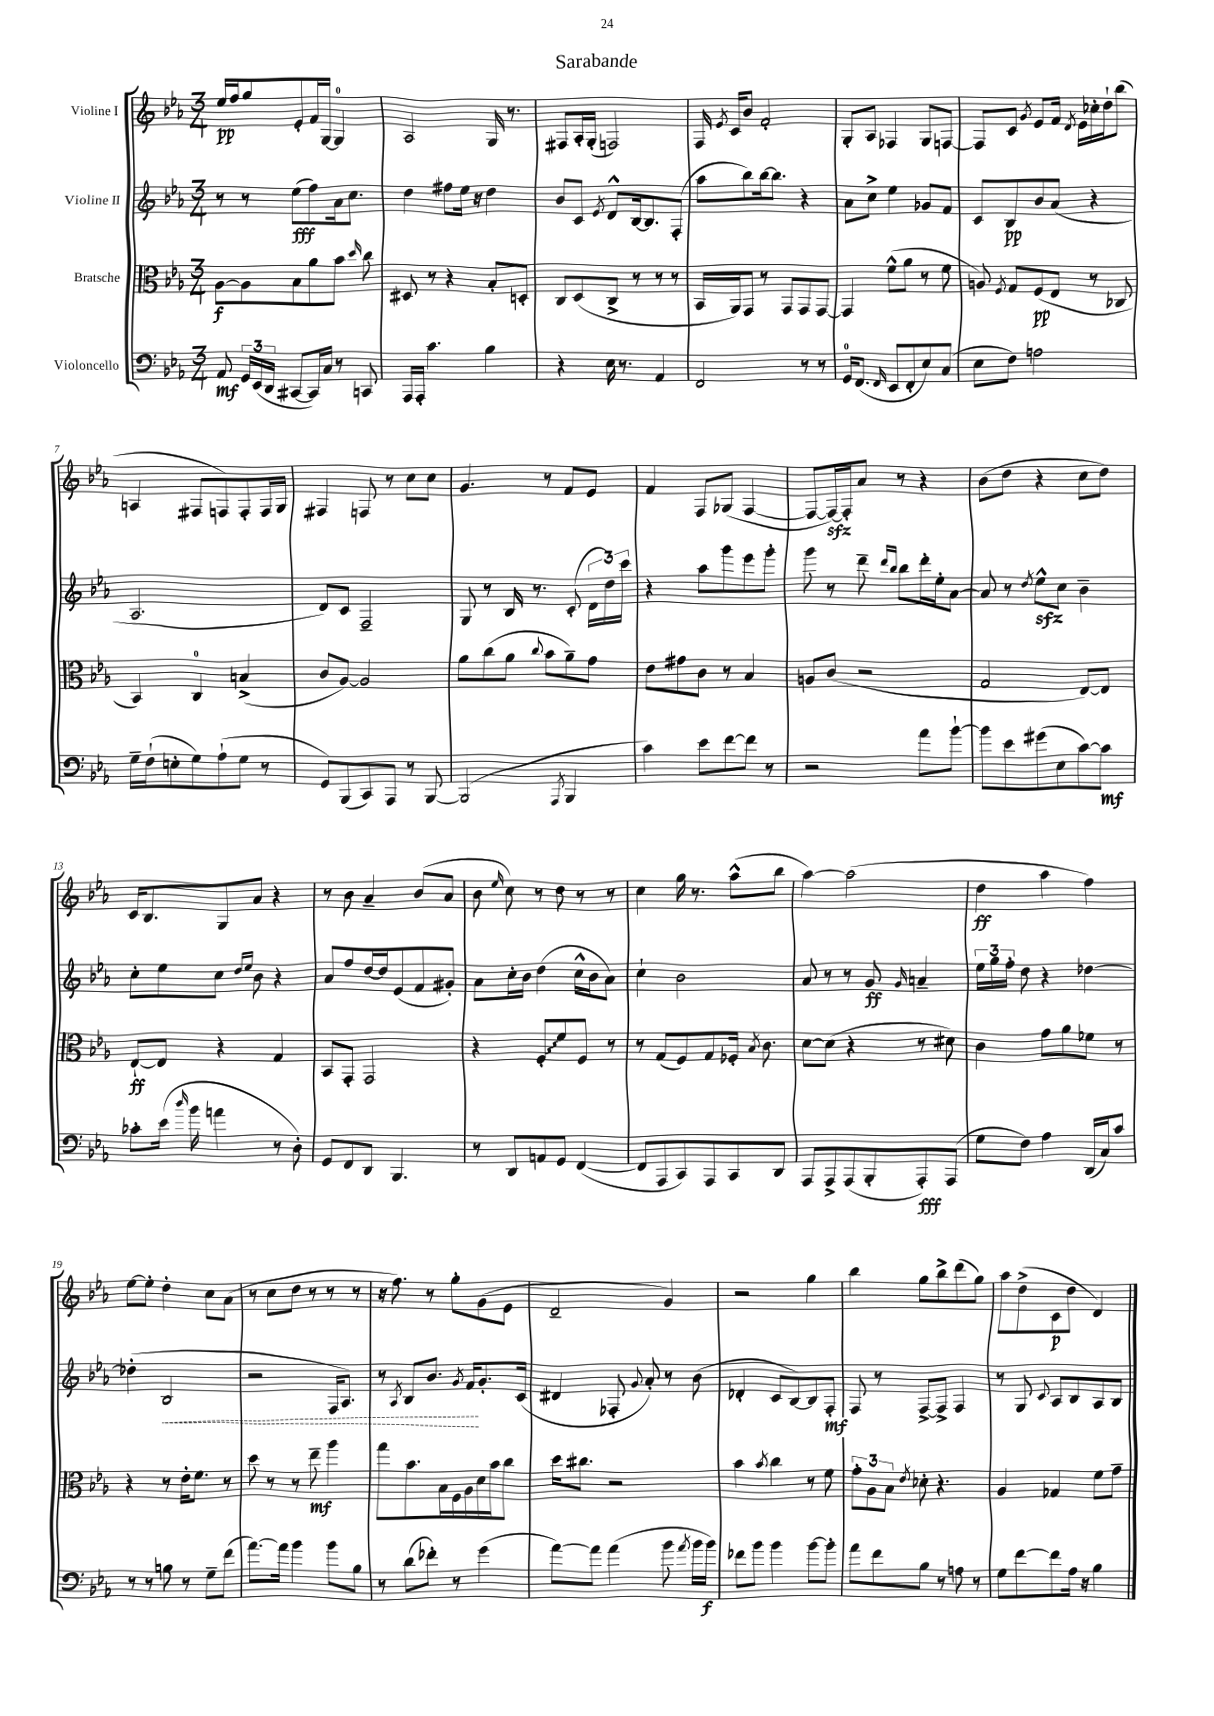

**kern	**kern	**kern	**kern
*staff4	*staff3	*staff2	*staff1
*clefF4	*clefC3	*clefG2	*clefG2
*k[b-e-a-]	*k[b-e-a-]	*k[b-e-a-]	*k[b-e-a-]
*M3/4	*M3/4	*M3/4	*M3/4
8AA-	[8A-	8r	16ee-
.	.	.	16ff
24GG	8A-]	8r	8gg
(24EE-	.	.	.
24DD	.	.	.
[8CC#	8B-	(8ee-	8e-'
16CC#])	8a-	8ff)	16f
16C	.	.	[16G
8r	8b-	16a-	4G]
.	.	8.cc	.
.	16qqdd	.	.
8CC	8cc	.	.
=	=	=	=
16AAA-	8D#	4dd	2A-
16AAA-'	.	.	.
4.c	8r	.	.
.	4r	8ff#	.
.	.	16ee-	.
.	.	16r	.
4B-	8B-'	4dd	16G
.	.	.	8.r
.	8D'	.	.
=	=	=	=
4r	8C	8b-	8F#
.	(8D	8c	16A-'
.	.	.	(16G'
.	.	8qe-	.
16E-	8C^	8d^^	2F)
8.r	.	.	.
.	8r	[16B-	.
.	.	8.B-]	.
4AA-	8r	.	.
.	8r	(8F'	.
=	=	=	=
2FF	16BB-	8aa-	16F
.	.	.	8qe-
.	16AA-)	.	16c
.	8GG	8bb-)	8b-
.	8r	[16bb-	2f'
.	.	8.bb-]	.
.	8GG	.	.
8r	8GG	4r	.
8r	[8GG	.	.
=	=	=	=
16GG	4GG]	8a-	8G'
(8.FF	.	.	.
.	.	8cc^	8A-
16qqFF	.	.	.
8EE-	(8f^^	4ee-	4F-
8FF'	8a-	.	.
8E-)	8r	8g-	8G
(8C	8f	8f	[8F
=	=	=	=
8E-	8A)	8c	8F]
.	8qF	.	.
8F)	8G	8B-	8c
.	.	.	8qg
2A	(8F	8b-	8e-
.	8E-	(8a-	16f
.	.	.	8qd
.	.	.	16e-
.	8r	4r	16cc-'
.	.	.	16dd`
.	8C-	.	(8bb-
=	=	=	=
16G~	4BB-)	2.A-	4A
(16F`	.	.	.
8E'	.	.	.
8G)	4C	.	8F#
(8A-`	.	.	8F)
8G	(4B^	.	8F'
8r	.	.	16F
.	.	.	16G
=	=	=	=
8GG)	8c	8d)	4F#
(8BBB-	[8A-)	8c	.
8CC)	2A-]	2F~	8F
8AAA-	.	.	8r
8r	.	.	8cc
[8BBB-	.	.	8cc
=	=	=	=
(2BBB-]	8a-	8G	4.g
.	(8cc	8r	.
.	8a-	16B-	.
.	.	8.r	.
.	8qqcc	.	.
.	8b-	.	8r
8qAAA-	.	.	.
4BBB-	8a-~)	(8c'	8f
.	8g	24d	8e-
.	.	24dd)	.
.	.	24ccc	.
=	=	=	=
4c)	8e-	4r	4f
.	8g#	.	.
8e-	8c	8aa-	8F
[8f	8r	8ggg	(8G-
8f]	4B-	8eee-	[4F
8r	.	8ggg'	.
=	=	=	=
2r	8A	8ggg	8F_
.	(8c	8r	16F_)
.	.	.	16F']
.	2r	8ddd~	8a-
.	.	16qqddd	.
.	.	16qqbb-	.
.	.	8bb-	8r
8a-	.	16ddd'	4r
.	.	16ee-'	.
[8b-`	.	[8a-	.
=	=	=	=
8b-]	2G	8a-]	(8b-
8e-	.	8r	8dd
.	.	8qdd	.
(8g#	.	8ee-^^	4r
8E-	.	8cc	.
[8c)	[8E-)	4b-~	8cc
8c]	8E-]	.	8dd)
=	=	=	=
8c-'	[8E-`	8cc'	16c
.	.	.	8.B-
(16e-	8E-]	8ee-	.
16qqdd	.	.	.
16b-	.	.	.
4a	4r	8cc	8G
.	.	16qqdd	.
.	.	16qqee-	.
.	.	8b-	8a-
8r	4G	4r	4r
8D')	.	.	.
=	=	=	=
8GG	8BB-	8a-	8r
8FF	8GG'	8ff	8b-
8DD	2GG	[16dd	4a-~
.	.	16dd]	.
4.BBB-	.	(8e-	.
.	.	8f	(8b-
.	.	8g#')	8a-
=	=	=	=
8r	4r	8a-	8b-
.	.	.	16qqee-
8DD	.	16cc'	8cc)
.	.	16b-	.
8AA	8F'	(4dd	8r
8GG	8f	.	8dd
([4FF	8F	16cc^^	8r
.	.	16b-	.
.	8r	8a-)	8r
=	=	=	=
8FF]	8r	4cc`	4cc
8AAA-	(8G	.	.
8CC)	8F)	2b-	16gg
.	.	.	8.r
8AAA-	8G	.	.
8CC	16F-'	.	(8aa-^^
.	8qB-	.	.
.	8.c	.	.
8DD	.	.	8bb-
=	=	=	=
8AAA-	[8d	8a-	[4aa-)
8AAA-^	(8d]	8r	.
(8AAA-	4r	8r	(2aa-]
8BBB-'	.	8g	.
.	.	16qqg	.
8AAA-')	8r	4a~	.
(8AAA-	8d#)	.	.
=	=	=	=
8G	4c	24ee-	4dd
.	.	24gg	.
.	.	24ff'	.
8F)	.	8dd	.
4A-	8g	4r	4aa-
.	8a-	.	.
(16DD	8f-	[4dd-	4ff)
16C)	.	.	.
8c	8r	.	.
=	=	=	=
8r	4r	(4dd-']	[8ee-
8r	.	.	8ee-']
8B	8r	2B-	4dd'
8r	16e-'	.	.
.	8.f	.	.
8G~	.	.	8cc
(8f	8r	.	(8a-
=	=	=	=
[8.a-)	8dd	2r	8r
.	8r	.	8cc
16a-]	.	.	.
4b-	8r	.	8dd
.	8ee-~	.	8r
8b-	4aa-	16F	8r
.	.	8.A-)	.
8B-	.	.	8r
=	=	=	=
8r	8gg	8r	16r
.	.	.	8.ff)
.	.	8qA-	.
(8d	8.b-	8B-	.
8f-')	.	8.b-	8r
.	16B-	.	.
8r	16F	.	8gg'
.	.	8qg	.
.	16A-	16f	.
(4g	16d	8.g'	(8g
.	16b-	.	.
.	8cc	.	8e-
.	.	(16c	.
=	=	=	=
[8a-)	16dd	4d#	2d~
.	8.cc#	.	.
8a-]	.	.	.
(4a-	2r	8F-'	.
.	.	8qqg	.
.	.	8a-')	.
8b-	.	8r	4g)
8qa-	.	.	.
16b-	.	(8b-	.
16b-)	.	.	.
=	=	=	=
8f-	4b-	4d-'	2r
8b-	.	.	.
.	8qb-	.	.
4b-	4cc	8c	.
.	.	[8B-)	.
[8b-	8r	8B-]	4gg
8b-']	8f	8F'	.
=	=	=	=
8a-	12g'	8F	4bb-
.	12A-	.	.
8f	.	8r	.
.	12B-	.	.
.	8qe-	.	.
8B-	8d-'	[8F^	8gg
8r	4.r	8F^]	8bb-^
8A	.	4F	(8ddd
8r	.	.	8gg)
=	=	=	=
8G	4A-	8r	8aa-
[8f	.	8G	(8dd^
.	.	8qqc	.
8f]	4G-	8A-	8c
16A-	.	8B-	8dd
16r	.	.	.
4B-	8f	8A-	4d)
.	8g~	8B-	.
==	==	==	==
*-	*-	*-	*-
